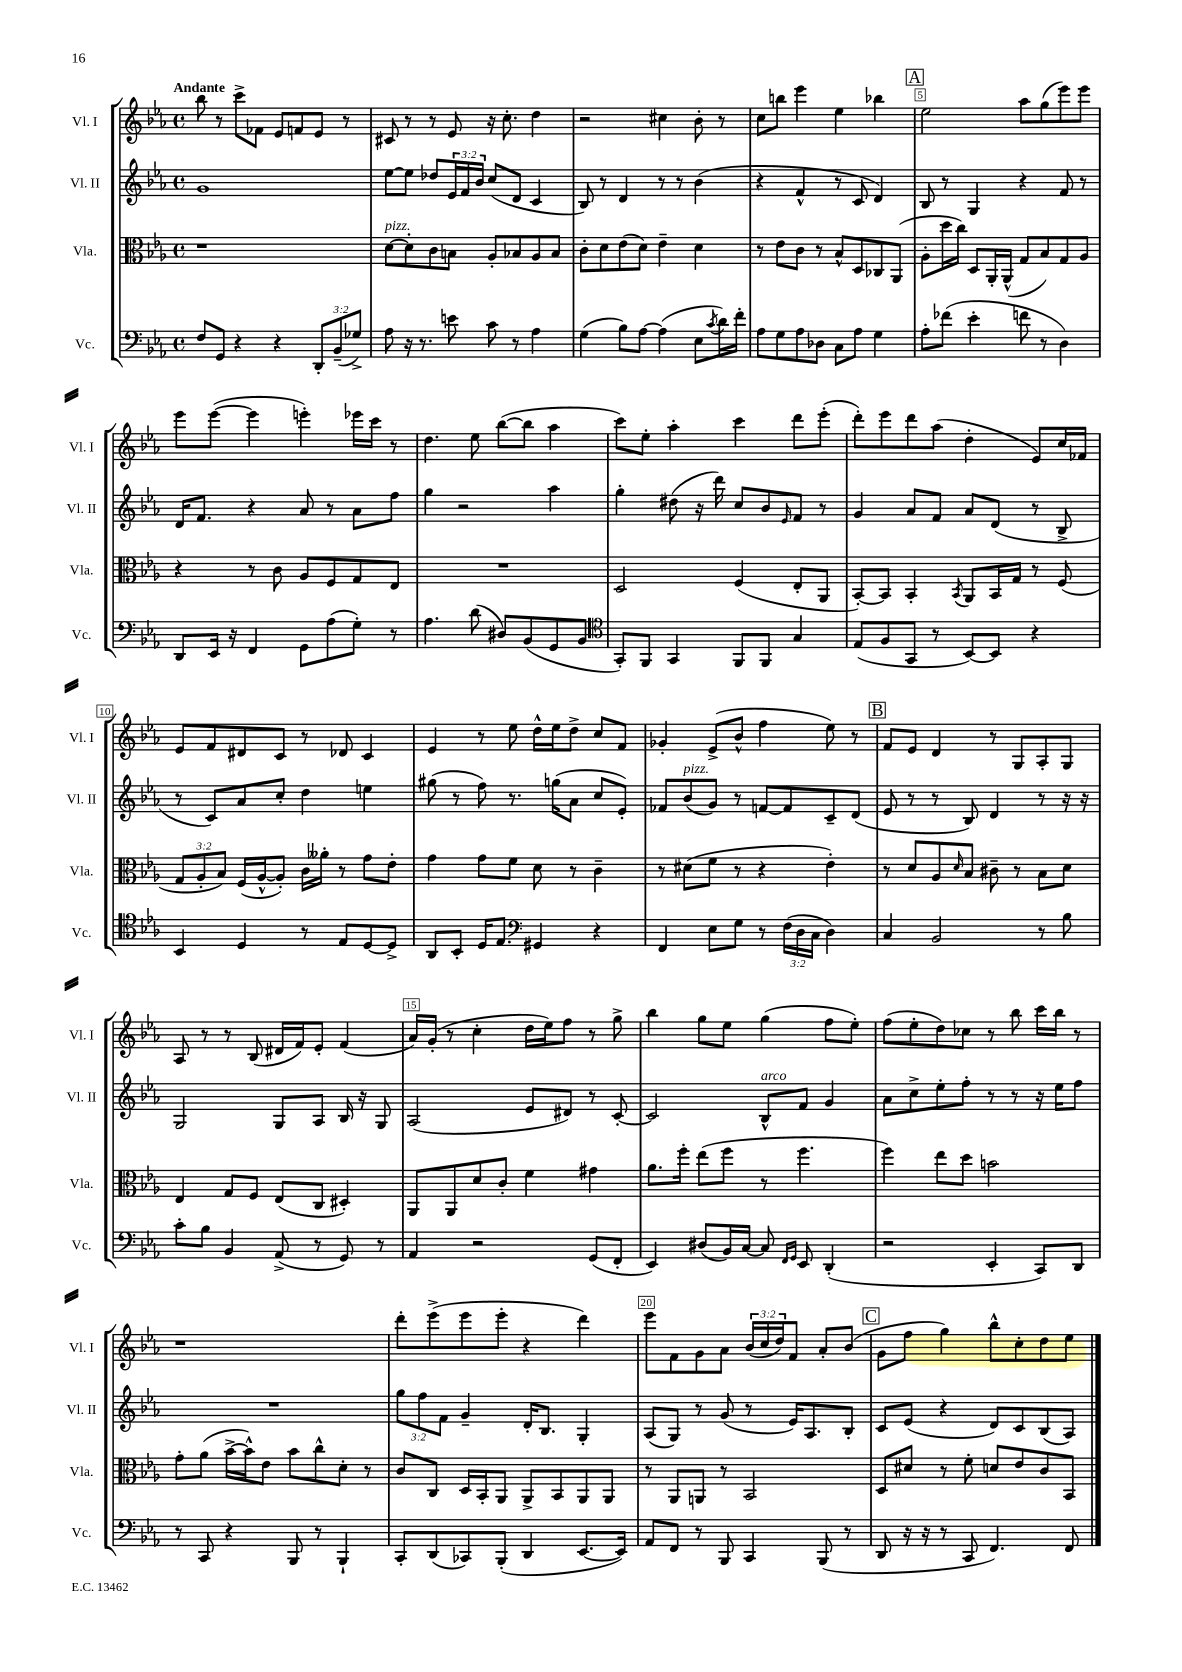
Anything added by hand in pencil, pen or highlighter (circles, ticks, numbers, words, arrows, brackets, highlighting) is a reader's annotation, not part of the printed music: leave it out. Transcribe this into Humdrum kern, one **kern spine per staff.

**kern	**kern	**kern	**kern
*staff4	*staff3	*staff2	*staff1
*clefF4	*clefC3	*clefG2	*clefG2
*k[b-e-a-]	*k[b-e-a-]	*k[b-e-a-]	*k[b-e-a-]
*M4/4	*M4/4	*M4/4	*M4/4
*met(c)	*met(c)	*met(c)	*met(c)
8F	1r	1g	8bb-
8GG	.	.	8r
4r	.	.	8ccc^
.	.	.	8f-
4r	.	.	8e-
.	.	.	8f
12DD'	.	.	8e-
(12BB-~	.	.	.
.	.	.	8r
12G-^)	.	.	.
=	=	=	=
8A-	[8d	[8ee-	8c#
16r	8d']	8ee-]	8r
8.r	.	.	.
.	8c	8dd-	8r
8e	8B	24e-	8e-
.	.	24f	.
.	.	24b-	.
8c	8A-'	(8cc	16r
.	.	.	8.cc'
8r	8B-	8d	.
4A-	8A-	4c	4dd
.	8B-	.	.
=	=	=	=
(4G	8c'	8B-)	2r
.	8d	8r	.
8B-)	(8e-	4d	.
[8A-	8d)	.	.
(4A-]	4e-~	8r	4cc#
.	.	8r	.
8E-	4d	(4b-	8b-'
8qc	.	.	.
16d)	.	.	8r
16f'	.	.	.
=	=	=	=
8A-	8r	4r	8cc
8G	8e-	.	8bb
8A-	8c	4f^^	4eee-
8D-	8r	.	.
8C	8B-^^	8r	4ee-
8A-	8D	8c	.
4G	8C-	4d)	4bb-
.	(8AA-	.	.
=	=	=	=
8A-'	8A-'	8B-	2ee-
(8f-	16dd	8r	.
.	16cc)	.	.
4e-'	8D	4G	.
.	16AA-'	.	.
.	(16AA-^^	.	.
8f	8G	4r	8aa-
8r	8B-)	.	(8gg
4D)	8G	8f	8eee-)
.	8A-	8r	8eee-
=	=	=	=
8DD	4r	16d	8eee-
.	.	8.f	.
16EE-	.	.	([8eee-
16r	.	.	.
4FF	8r	4r	4eee-]
.	8c	.	.
8GG	8A-	8a-	4eee')
(8A-	8F	8r	.
8G')	8G	8a-	16eee-
.	.	.	16ccc
8r	8E-	8ff	8r
=	=	=	=
4.A-	1r	4gg	4.dd
.	.	2r	.
(8d	.	.	8ee-
8D#)	.	.	([8bb-
(8BB-	.	.	8bb-]
8GG	.	4aa-	4aa-
8BB-	.	.	.
=	=	=	=
*clefC4	*	*	*
8GG')	2D	4gg'	8ccc)
8FF	.	.	8ee-'
4GG	.	(8dd#	4aa-'
.	.	16r	.
.	.	16ddd)	.
8FF	(4F	8cc	4ccc
8FF	.	8b-	.
.	.	16qqe-	.
4G	8E-'	8f	8ddd
.	8AA-	8r	(8eee-'
=	=	=	=
(8E-	[8BB-')	4g	8ddd')
8F	8BB-]	.	8eee-
8GG	4BB-'	8a-	8ddd
8r	.	8f	(8aa-
.	8qBB-	.	.
[8BB-)	8AA-	8a-	4dd'
8BB-]	16BB-	(8d	.
.	16G	.	.
4r	8r	8r	8e-)
.	(8F	8B-^	16cc
.	.	.	16f-
=	=	=	=
4BB-	12G	8r	8e-
.	12A-'	.	.
.	.	8c)	8f
.	12B-)	.	.
4D	(16F	8a-	8d#
.	[16A-^^	.	.
.	8A-'])	8cc'	8c
8r	16c	4dd	8r
.	16a--'	.	.
8E-	8r	.	8d-
[8D	8g	4ee	4c
8D^]	8e-'	.	.
=	=	=	=
8AA-	4g	(8gg#	4e-
8BB-'	.	8r	.
16D	8g	8ff)	8r
8.E-	.	.	.
.	8f	8.r	8ee-
*clefF4	*	*	*
4GG#	8d	.	16dd^^
.	.	(16gg	16ee-
.	8r	8a-	8dd^
4r	4c~	8cc	8cc
.	.	8e-')	8f
=	=	=	=
4FF	8r	8f-	4g-'
.	(8d#	(8b-	.
8E-	8f	8g)	(8e-^
8G	8r	8r	8b-^^
8r	4r	[8f	4ff
(24F	.	8f]	.
24D	.	.	.
24C	.	.	.
4D)	4e-')	8c~	8ee-)
.	.	(8d	8r
=	=	=	=
4C	8r	8e-	8f
.	8d	8r	8e-
2BB-	8A-	8r	4d
.	16qqd	.	.
.	8B-	8B-)	.
.	8c#~	4d	8r
.	8r	.	8G
8r	8B-	8r	8A-'
8B-	8d	16r	8G
.	.	16r	.
=	=	=	=
8c'	4E-	2G	8A-
8B-	.	.	8r
4BB-	8G	.	8r
.	8F	.	(8B-
(8AA-^	(8E-	8G	16d#
.	.	.	16f)
8r	8C	8A-	8e-'
8GG)	4D#')	16B-	(4f
.	.	16r	.
8r	.	8G	.
=	=	=	=
4AA-	8AA-	(2A-	16a-)
.	.	.	(16g'
.	8AA-	.	8r
2r	8d	.	4cc'
.	8c'	.	.
.	4f	8e-	16dd
.	.	.	16ee-)
.	.	8d#)	8ff
(8GG	4g#	8r	8r
8FF'	.	[8c'	8gg^
=	=	=	=
4EE-)	8.a-	2c]	4bb-
.	16ff'	.	.
(8D#	(8ee-	.	8gg
16BB-)	8ff	.	8ee-
[16C	.	.	.
8C]	8r	8B-^^	(4gg
16qqFF	.	.	.
16qqGG	.	.	.
8EE-	4.ff	8f	.
(4DD'	.	4g	8ff
.	.	.	8ee-')
=	=	=	=
2r	4ff)	8a-	(8ff
.	.	8cc^	8ee-'
.	8ee-	8ee-'	8dd)
.	8dd	8ff'	8cc-
4EE-'	2b	8r	8r
.	.	8r	8bb-
8CC)	.	16r	16ccc
.	.	16ee-	16bb-
8DD	.	8ff	8r
=	=	=	=
8r	8g'	1r	1r
8CC	(8a-	.	.
4r	[16b-^	.	.
.	16b-^^])	.	.
.	8e-	.	.
8BBB-	8b-	.	.
8r	8cc^^	.	.
4BBB-`	8d'	.	.
.	8r	.	.
=	=	=	=
8CC'	8c	12gg	8ddd'
.	.	12ff	.
(8DD	8C	.	(8eee-^
.	.	12f	.
8CC-)	16D	4g~	8eee-
.	16BB-'	.	.
(8BBB-'	8AA-	.	8eee-'
4DD	8AA-^	16d'	4r
.	.	8.B-	.
.	8BB-	.	.
[8.EE-	8AA-	4G'	4ddd)
.	8AA-	.	.
16EE-])	.	.	.
=	=	=	=
8AA-	8r	(8A-	8eee-
8FF	8AA-	8G)	8f
8r	8AA	8r	8g
8BBB-	8r	(8g	8a-
4CC	2BB-	8r	(24b-
.	.	.	24cc
.	.	.	24dd)
.	.	16e-)	8f
.	.	8.A-	.
(8BBB-	.	.	8a-'
8r	.	8B-'	(8b-
=	=	=	=
8DD	8D	8c	8g
16r	8d#	(8e-	8ff
16r	.	.	.
8r	8r	4r	4gg)
8CC	8f'	.	.
4.FF)	8d	8d)	8bb-^^
.	8e-	8c	8cc'
.	8c	(8B-	8dd
8FF	8BB-	8A-)	8ee-
==	==	==	==
*-	*-	*-	*-
